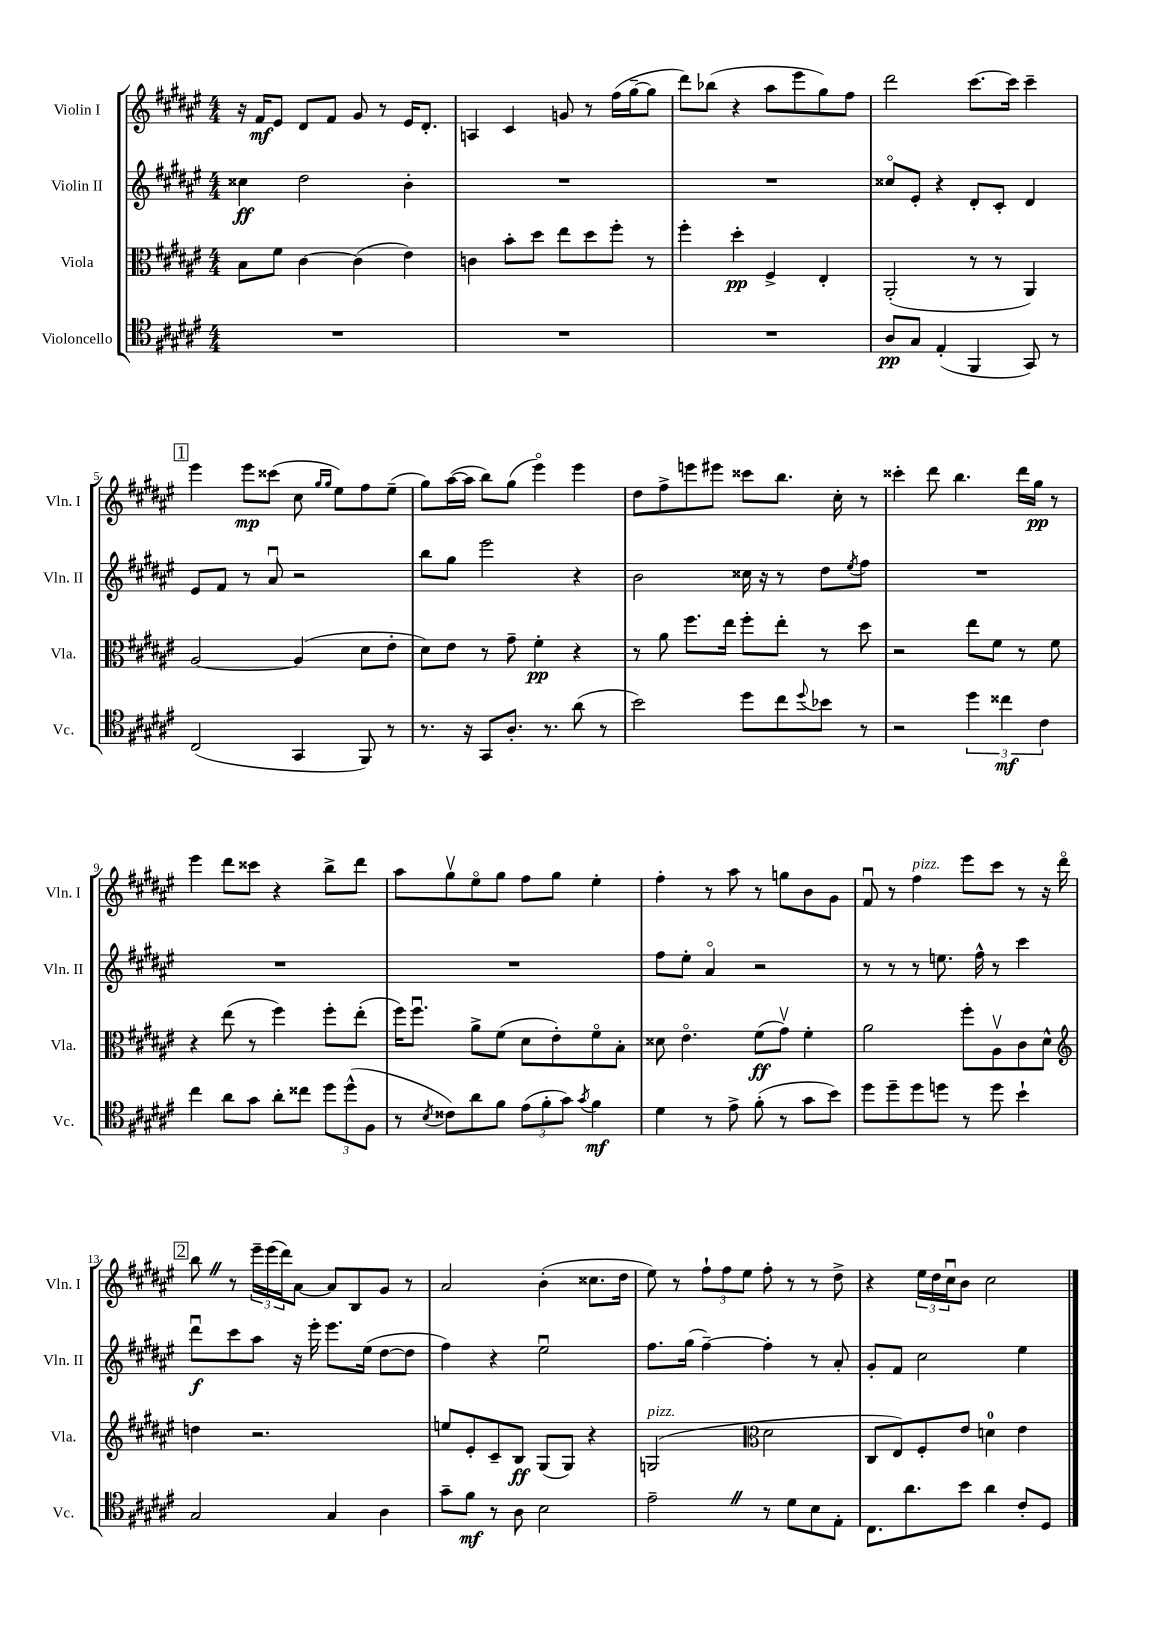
<<
\new StaffGroup <<
\new Staff = "s0" \with { instrumentName = "Violin I" shortInstrumentName = "Vln. I" } {
    \clef treble \key fis \major \numericTimeSignature \time 4/4
    r16 fis'16\mf eis'8 dis'8 fis'8 gis'8 r8 eis'16 dis'8.-. |
    a4 cis'4 g'8 r8 fis''16( gis''16~-- gis''8 |
    dis'''8) bes''8( r4 ais''8 eis'''8 gis''8) fis''8 |
    dis'''2 cis'''8.~ cis'''16 cis'''4-- |
    \mark \markup { \box "1" } eis'''4 eis'''8\mp cisis'''8( cis''8 \grace { gis''16 gis''16 } eis''8) fis''8 eis''8--( |
    gis''8) ais''16~( ais''16 b''8) gis''8( eis'''4\flageolet) eis'''4 |
    dis''8 fis''8-> e'''8 eis'''8 cisis'''8 b''8. cis''16-. r8 |
    cisis'''4-. dis'''8 b''4. dis'''16 gis''16\pp r8 |
    eis'''4 dis'''8 cisis'''8 r4 b''8-> dis'''8 |
    ais''8 gis''8\upbow eis''8\flageolet gis''8 fis''8 gis''8 eis''4-. |
    fis''4-. r8 ais''8 r8 g''8 b'8 gis'8 |
    fis'8\downbow r8 fis''4^\markup { \italic "pizz." } eis'''8 cis'''8 r8 r16 dis'''16\flageolet |
    \mark \markup { \box "2" } b''8 \once \override BreathingSign.text = \markup { \musicglyph "scripts.caesura.straight" } \breathe r8 \tuplet 3/2 { eis'''16-- eis'''16( dis'''16) } ais'8~ ais'8 b8 gis'8 r8 |
    ais'2 b'4-.( cisis''8. dis''16 |
    eis''8) r8 \tuplet 3/2 { fis''8-! fis''8 eis''8 } fis''8-. r8 r8 dis''8-> |
    r4 \tuplet 3/2 { eis''16 dis''16 cis''16\downbow } b'8 cis''2 \bar "|." |
}
\new Staff = "s1" \with { instrumentName = "Violin II" shortInstrumentName = "Vln. II" } {
    \clef treble \key fis \major \numericTimeSignature \time 4/4
    cisis''4\ff dis''2 b'4-. |
    R1 |
    R1 |
    cisis''8\flageolet eis'8-. r4 dis'8-. cis'8-. dis'4 |
    \mark \markup { \box "1" } eis'8 fis'8 r8 ais'8\downbow r2 |
    b''8 gis''8 eis'''2 r4 |
    b'2 cisis''16 r16 r8 dis''8 \acciaccatura { eis''8 } fis''8 |
    R1 |
    R1 |
    R1 |
    fis''8 eis''8-. ais'4\flageolet r2 |
    r8 r8 r8 e''8. fis''16-^ r8 cis'''4 |
    \mark \markup { \box "2" } dis'''8\downbow\f cis'''8 ais''8 r16 eis'''16-. eis'''8. eis''16( dis''8~ dis''8 |
    fis''4) r4 eis''2\downbow |
    fis''8. gis''16( fis''4~--) fis''4-. r8 ais'8-. |
    gis'8-. fis'8 cis''2 eis''4 \bar "|." |
}
\new Staff = "s2" \with { instrumentName = "Viola" shortInstrumentName = "Vla." } {
    \clef alto \key fis \major \numericTimeSignature \time 4/4
    b8 fis'8 cis'4~ cis'4( eis'4) |
    c'4 b'8-. dis''8 eis''8 dis''8 fis''8-. r8 |
    fis''4-. dis''4-.\pp fis4-> eis4-. |
    ais,2-.( r8 r8 ais,4) |
    \mark \markup { \box "1" } ais2~ ais4( dis'8 eis'8-. |
    dis'8) eis'8 r8 gis'8-- fis'4-.\pp r4 |
    r8 ais'8 fis''8. eis''16 fis''8-. eis''8-. r8 dis''8 |
    r2 eis''8 fis'8 r8 fis'8 |
    r4 eis''8( r8 fis''4) fis''8-. eis''8-.( |
    fis''16) fis''8.\downbow ais'8-> fis'8( dis'8 eis'8-.) fis'8\flageolet b8-. |
    disis'8 eis'4.\flageolet fis'8\ff( gis'8\upbow) fis'4-. |
    ais'2 fis''8-. ais8\upbow cis'8 dis'8-^ |
    \mark \markup { \box "2" } \clef treble d''4 r2. |
    e''8 eis'8-. cis'8-- b8\ff gis8( gis8) r4 |
    g2^\markup { \italic "pizz." }( \clef alto dis'2 |
    cis8 eis8) fis8-. eis'8 d'4-0 eis'4 \bar "|." |
}
\new Staff = "s3" \with { instrumentName = "Violoncello" shortInstrumentName = "Vc." } {
    \clef tenor \key fis \major \numericTimeSignature \time 4/4
    R1 |
    R1 |
    R1 |
    ais8\pp gis8 eis4-.( fis,4 gis,8) r8 |
    \mark \markup { \box "1" } cis2( gis,4 fis,8) r8 |
    r8. r16 gis,8 ais8.-. r8. ais'8( r8 |
    b'2) dis''8 cis''8 \appoggiatura { dis''8 } bes'8 r8 |
    r2 \tuplet 3/2 { dis''4 cisis''4\mf cis'4 } |
    cis''4 ais'8 gis'8 ais'8-. cisis''8 \tuplet 3/2 { dis''8 dis''8-^( fis8 } |
    r8 \acciaccatura { b8 } cisis'8) ais'8 fis'8 \tuplet 3/2 { eis'8( fis'8-. gis'8) } \acciaccatura { gis'8 } fis'4\mf |
    dis'4 r8 eis'8-> fis'8-.( r8 gis'8 b'8) |
    dis''8 dis''8-- dis''8 d''8 r8 d''8 b'4-! |
    \mark \markup { \box "2" } gis2 gis4 ais4 |
    gis'8-- fis'8\mf r8 ais8 b2 |
    eis'2-- \once \override BreathingSign.text = \markup { \musicglyph "scripts.caesura.straight" } \breathe r8 dis'8 b8 eis8-. |
    cis8. ais'8. b'8 ais'4 cis'8-. dis8 \bar "|." |
}
>>
>>
